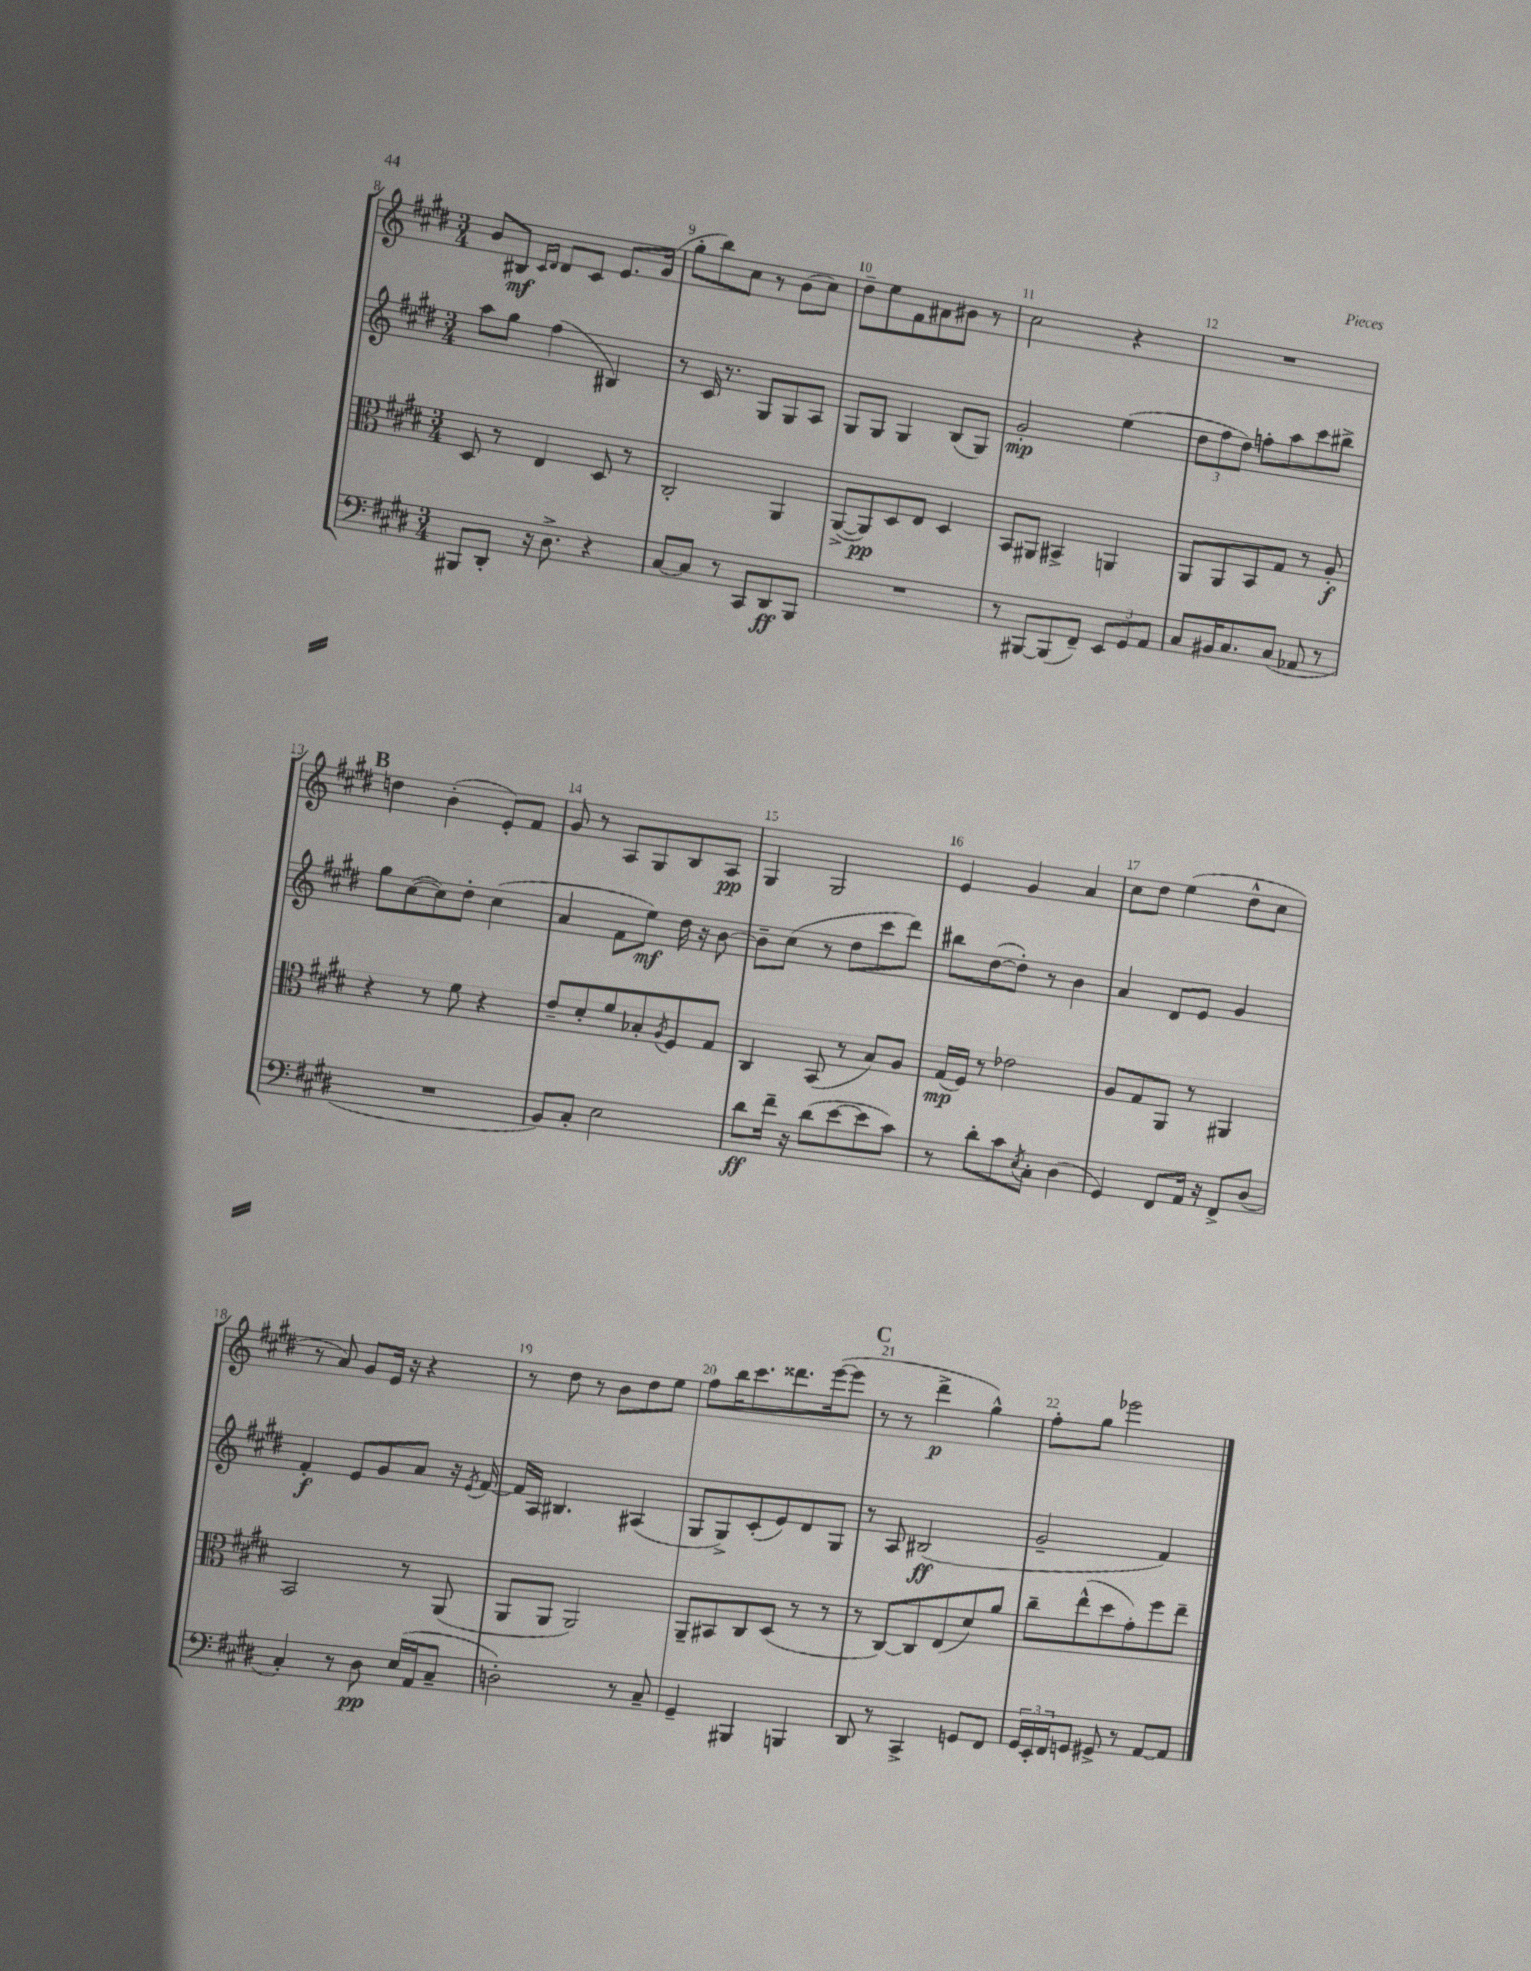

**kern	**dynam	**kern	**dynam	**kern	**dynam	**kern	**dynam
*part4	*part4	*part3	*part3	*part2	*part2	*part1	*part1
*staff4	*staff4	*staff3	*staff3	*staff2	*staff2	*staff1	*staff1
*clefF4	*	*clefC3	*	*clefG2	*	*clefG2	*
*k[f#c#g#d#]	*	*k[f#c#g#d#]	*	*k[f#c#g#d#]	*	*k[f#c#g#d#]	*
*M3/4	*	*M3/4	*	*M3/4	*	*M3/4	*
=8	=8	=8	=8	=8	=8	=8	=8
8BBB#X/L	.	8D#/	.	8aa\L	.	8b/L	.
8DD#'/J	.	8r	.	8gg#\J	.	8B#X/J	mf
.	.	.	.	.	.	16qqc#/LL	.
.	.	.	.	.	.	16qqd#/JJ	.
16r	.	4E/	.	(4ff#\	.	8d#/L	.
8.D#^\	.	.	.	.	.	.	.
.	.	.	.	.	.	8c#/J	.
4r	.	8D#/	.	4B#X/)	.	8.e/L	.
.	.	8r	.	.	.	.	.
.	.	.	.	.	.	(16g#/Jk	.
=9	=9	=9	=9	=9	=9	=9	=9
[8C#/L	.	2C#'/	.	8r	.	8gg#'\L	.
8C#/J]	.	.	.	16c#/	.	8bb\)	.
.	.	.	.	8.r	.	.	.
8r	.	.	.	.	.	8cc#\J	.
8CC#/L	.	.	.	8G#/L	.	8r	.
8DD#/	ff	4AA/	.	8G#/	.	(8b\L	.
8BBB/J	.	.	.	8A/J	.	8cc#\J)	.
=10	=10	=10	=10	=10	=10	=10	=10
2.r	.	([8AA^/L	.	8G#/L	.	8dd#~\L	.
.	.	8AA/])	pp	8G#/J	.	8ee\	.
.	.	8D#/	.	4G#/	.	8f#\	.
.	.	8E/J	.	.	.	8a#X\	.
.	.	4D#/	.	(8B/L	.	8b#X\J	.
.	.	.	.	8G#/J)	.	8r	.
=11	=11	=11	=11	=11	=11	=11	=11
8r	.	8BB/L	.	2g#'/	mp	2cc#\	.
[8BBB#X/L	.	8AA#X/J	.	.	.	.	.
(8BBB#/]	.	4BB#X^/	.	.	.	.	.
8FF#~/J)	.	.	.	.	.	.	.
12EE/L	.	4AAn/	.	(4ee\	.	4r	.
12GG#/	.	.	.	.	.	.	.
12AA/J	.	.	.	.	.	.	.
=12	=12	=12	=12	=12	=12	=12	=12
8C#/L	.	8AA/L	.	12dd#\L	.	2.r	.
.	.	.	.	12ff#\	.	.	.
16BB#X/K	.	8AA/	.	.	.	.	.
.	.	.	.	12dd#\J)	.	.	.
8.C#/	.	.	.	.	.	.	.
.	.	8BB/	.	8ffn'\L	.	.	.
(8C#/J	.	8G#/J	.	8aa\	.	.	.
8AA-X/	.	8r	.	8ccc#\	.	.	.
8r	.	8A'/	f	8bb#X^\J	.	.	.
!!LO:LB:g=z
!!LO:REH:place=s1:t=B
=13	=13	=13	=13	=13	=13	=13	=13
2.r	.	4r	.	8gg#\L	.	4ddn\	.
.	.	.	.	([8cc#\	.	.	.
.	.	8r	.	8cc#\])	.	(4b'\	.
.	.	8f#\	.	8dd#'\J	.	.	.
.	.	4r	.	(4cc#\	.	8e'/L)	.
.	.	.	.	.	.	8f#/J	.
=14	=14	=14	=14	=14	=14	=14	=14
8BB/L)	.	8e~/L	.	4a/	.	8g#/	.
8C#'/J	.	8d#'/	.	.	.	8r	.
2E\	.	8f#/	.	8f#\L	.	8A/L	.
.	.	8B-X'/	.	8ee\J)	mf	8G#/	.
.	.	8qA/	.	.	.	.	.
.	.	8F#/	.	16dd#\	.	8B/	.
.	.	.	.	16r	.	.	.
.	.	8G#/J	.	[8b\	.	8A/J	pp
=15	=15	=15	=15	=15	=15	=15	=15
8d#\L	ff	4C#/	.	8b~\L]	.	4G#/	.
16f#~\Jk	.	.	.	(8cc#\J	.	.	.
16r	.	.	.	.	.	.	.
(8d#\L	.	(8BB/	.	8r	.	2G#/	.
[8e\	.	8r	.	8dd#\L	.	.	.
8e\]	.	8B/L)	.	8ccc#\	.	.	.
8c#\J)	.	8A/J	.	8ddd#\J)	.	.	.
=16	=16	=16	=16	=16	=16	=16	=16
8r	.	(16G#/LL	mp	8bb#X\L	.	4e/	.
.	.	16F#/JJ)	.	.	.	.	.
8d#'\L	.	8r	.	([8dd#\	.	.	.
8c#\	.	2e-X\	.	8dd#'\J])	.	4g#/	.
8qE/	.	.	.	.	.	.	.
8C#'\J	.	.	.	8r	.	.	.
(4D#\	.	.	.	4b\	.	4a/	.
=17	=17	=17	=17	=17	=17	=17	=17
4GG#/)	.	8A/L	.	4a/	.	8cc#\L	.
.	.	8G#/	.	.	.	8dd#\J	.
8FF#/L	.	8AA/J	.	8d#/L	.	(4ee\	.
16AA/Jk	.	8r	.	8e/J	.	.	.
16r	.	.	.	.	.	.	.
8FF#^/L	.	4AA#X/	.	4g#/	.	8dd#^^\L	.
(8D#/J	.	.	.	.	.	8cc#\J	.
!!LO:LB:g=z
=18	=18	=18	=18	=18	=18	=18	=18
4C#'/)	.	2BB/	.	4f#'/	f	8r	.
.	.	.	.	.	.	8a/)	.
8r	.	.	.	8e/L	.	8g#/L	.
8D#\	pp	.	.	8g#/	.	16e/Jk	.
.	.	.	.	.	.	16r	.
(16E/LL	.	8r	.	8a/J	.	4r	.
16AA/J	.	.	.	.	.	.	.
8C#~/J	.	(8AA/	.	16r	.	.	.
.	.	.	.	8qe/	.	.	.
.	.	.	.	[16f#/	.	.	.
=19	=19	=19	=19	=19	=19	=19	=19
2Dn'\)	.	8AA/L	.	16f#/LL]	.	8r	.
.	.	.	.	16A/JJ	.	.	.
.	.	8AA/J	.	4.B#X/	.	8dd#\	.
.	.	2AA/)	.	.	.	8r	.
.	.	.	.	.	.	8b\L	.
8r	.	.	.	(4A#X/	.	8dd#\	.
8C#~/	.	.	.	.	.	8ee\J	.
=20	=20	=20	=20	=20	=20	=20	=20
4GG#~/	.	8AA~/L	.	8G#/L	.	8ff#\L	.
.	.	8BB#X/	.	8G#^/)	.	16bb\K	.
.	.	.	.	.	.	8.ccc#\	.
4BBB#X/	.	8C#/	.	(8c#'/	.	.	.
.	.	(8D#/J	.	8e/)	.	8.ddd##X\	.
4BBBn/	.	8r	.	8d#/	.	.	.
.	.	.	.	.	.	([16eee\k	.
.	.	8r	.	8G#/J	.	8eee\J]	.
!!LO:REH:place=s1:t=C
=21	=21	=21	=21	=21	=21	=21	=21
8DD#/	.	8r	.	8r	.	8r	.
8r	.	[8C#/L)	.	8A/	.	8r	.
4CC#^/	.	8C#/]	.	(2B#X/	ff	4ddd#^\	p
.	.	(8E/	.	.	.	.	.
8GGn/L	.	8d#/)	.	.	.	4gg#^^\)	.
8FF#/J	.	8a/J	.	.	.	.	.
=22	=22	=22	=22	=22	=22	=22	=22
24GG#/LL	.	8cc#~\L	.	2g#~/	.	8ff#'\L	.
24EE'/	.	.	.	.	.	.	.
24FF#/J	.	.	.	.	.	.	.
8GGn/J	.	(8ee^^\	.	.	.	8gg#\J	.
8GG#X^/	.	8dd#\	.	.	.	2eee-X\	.
8r	.	8g#'\)	.	.	.	.	.
[8AA/L	.	8ff#\	.	4f#/)	.	.	.
8AA/J]	.	8ee~\J	.	.	.	.	.
==	==	==	==	==	==	==	==
*-	*-	*-	*-	*-	*-	*-	*-
